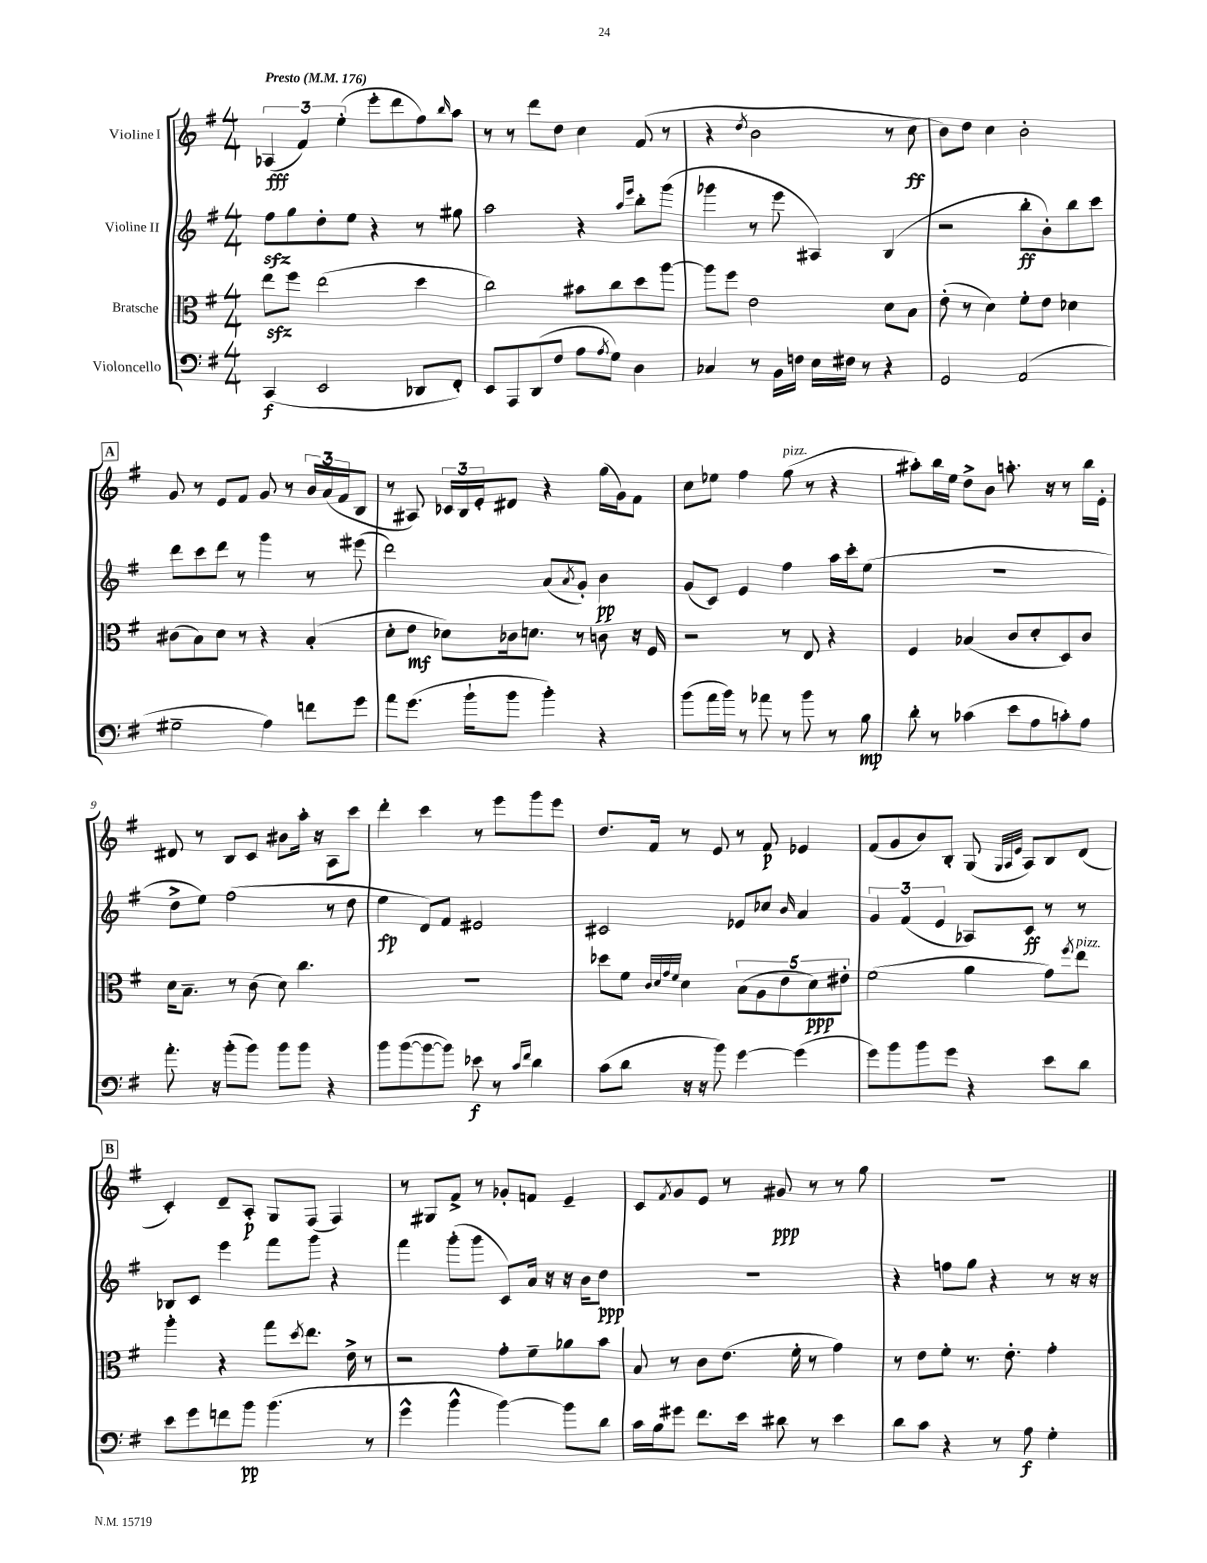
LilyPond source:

<<
\new StaffGroup <<
\new Staff = "s0" \with { instrumentName = "Violine I" } {
    \clef treble \key g \major \numericTimeSignature \time 4/4 \tempo "Presto" 4 = 176
    \tuplet 3/2 { aes4\fff( fis'4) e''4-.( } e'''8-. d'''8 fis''8) \grace { b''16 } a''8 |
    r8 r8 d'''8 d''8 c''4 fis'8( r8 |
    r4 \acciaccatura { d''8 } b'2 r8 c''8\ff |
    b'8) d''8 c''4 b'2-. |
    \mark \markup { \box "A" } g'8 r8 e'8 fis'8 g'8 r8 \tuplet 3/2 { b'16 a'16( fis'16 } b8 |
    r8 ais8) \tuplet 3/2 { ces'16 b16 e'16-. } dis'8 r4 g''16( g'16) fis'8 |
    c''8 ees''8 fis''4 g''8^\markup { \italic "pizz." }( r8 r4 |
    ais''8-.) b''16 e''16 d''8-> b'8 a''8.-. r16 r8 b''16 e'16-. |
    dis'8 r8 b8 c'8 bis'8 a''16-. r16 a8 c'''8 |
    d'''4-. c'''4 r8 e'''8 g'''8 e'''8 |
    d''8. fis'16 r8 e'8 r8 fis'8\p ees'4 |
    fis'8( g'8 b'8) b8-. g8( \grace { g32 a32 e'32 } a8) b8 d'8( |
    \mark \markup { \box "B" } c'4-.) d'8-- a8-.\p g8 fis8( fis4) |
    r8 gis8 fis'8-> r8 ges'8-. f'8 e'4-- |
    c'8 \acciaccatura { fis'8 } g'8 e'8 r8 gis'8\ppp r8 r8 g''8 |
    R1 \bar "|." |
}
\new Staff = "s1" \with { instrumentName = "Violine II" } {
    \clef treble \key g \major \numericTimeSignature \time 4/4
    fis''8\sfz g''8 d''8-. e''8 r4 r8 gis''8 |
    a''2 r4 \grace { a''16 e'''16 } b''8-. g'''8( |
    ges'''4 r8 e'''8 ais4) b4( |
    r2 b''8-.\ff b'8-.) b''8 c'''8 |
    \mark \markup { \box "A" } d'''8 c'''8 d'''8 r8 g'''4 r8 eis'''8( |
    d'''2) a'8( \acciaccatura { a'8 } g'8-.) b'4\pp |
    g'8( c'8) e'4 fis''4 a''16 c'''16-. e''8( |
    R1 |
    d''8-> e''8) fis''2( r8 d''8 |
    e''4\fp d'8) fis'8 eis'2 |
    cis'2 ees'8 ces''8 \grace { b'16 } a'4 |
    \tuplet 3/2 { g'4 fis'4( e'4 } aes8) c'8\ff r8 r8 |
    \mark \markup { \box "B" } bes8 c'8 e'''4 fis'''8 g'''8 r4 |
    fis'''4 g'''8-.( g'''8 c'8) a'16 r16 r16 b'16 d''8\ppp |
    R1 |
    r4 f''8 g''8 r4 r8 r16 r16 \bar "|." |
}
\new Staff = "s2" \with { instrumentName = "Bratsche" } {
    \clef alto \key g \major \numericTimeSignature \time 4/4
    e''8\sfz fis''8 e''2( d''4 |
    c''2) bis'8 c''8 d''8 a''8~ |
    a''8 fis''8 e'2 d'8 b8 |
    e'8-.( r8 d'4) fis'8-. e'8 des'4 |
    \mark \markup { \box "A" } cis'8( b8) d'8 r8 r4 b4-.( |
    d'8-. e'8\mf des'8) ces'16 d'8. r8 c'8 r16 fis16 |
    r2 r8 e8 r4 |
    fis4 bes4( c'8 d'8-. d8) c'8 |
    d'16 b8.-- r8 c'8( d'8) c''4. |
    R1 |
    des''8 fis'8 \grace { c'32 d'32 g'32 fis'32 } d'4 \tuplet 5/4 { b8( a8 e'8 d'8\ppp) eis'8-. } |
    fis'2( a'4 g'8) \acciaccatura { fis''8 } e''8^\markup { \italic "pizz." } |
    \mark \markup { \box "B" } a''4-. r4 g''8 \acciaccatura { d''8 } e''8. e'16-> r8 |
    r2 g'8-. fis'8-- aes'8 b'8 |
    b8 r8 c'8 e'8.( fis'16-. r8 g'4) |
    r8 e'8 fis'8-. r8. e'8.-. g'4-. \bar "|." |
}
\new Staff = "s3" \with { instrumentName = "Violoncello" } {
    \clef bass \key g \major \numericTimeSignature \time 4/4
    c,4\f( e,2 des,8 fis,8-.) |
    e,8 a,,8 d,8( fis8 a8 \acciaccatura { a8 } g8) d4 |
    ces4 r8 b,16 f16 e16 fis16 r8 r4 |
    g,2 a,2( |
    \mark \markup { \box "A" } gis2-- a4) f'8 g'8 |
    a'8 g'8.( b'16-! b'8 b'4-.) r4 |
    b'8( a'16 b'16) r8 aes'8 r8 b'8 r8 b8\mp |
    d'8-. r8 ces'4( e'8 a8 c'8-.) a8 |
    a'8.-. r16 b'8-.( b'8) b'8 b'8 r4 |
    b'8 b'8~( b'8~ b'8) ees'8\f r8 \grace { c'16 fis'16 } d'4 |
    c'8( d'8 r16 r16 b'8) g'4~ g'4( |
    g'8) b'8 b'8 g'8 r4 e'8 d'8 |
    \mark \markup { \box "B" } e'8 g'8 f'8 b'8\pp b'4.( r8 |
    g'4-^ b'4-^ b'4~) b'8 d'8 |
    c'16 b16 gis'8 fis'8. e'16 dis'8 r8 e'4 |
    d'8 c'8 r4 r8 a8\f g4-. \bar "|." |
}
>>
>>
